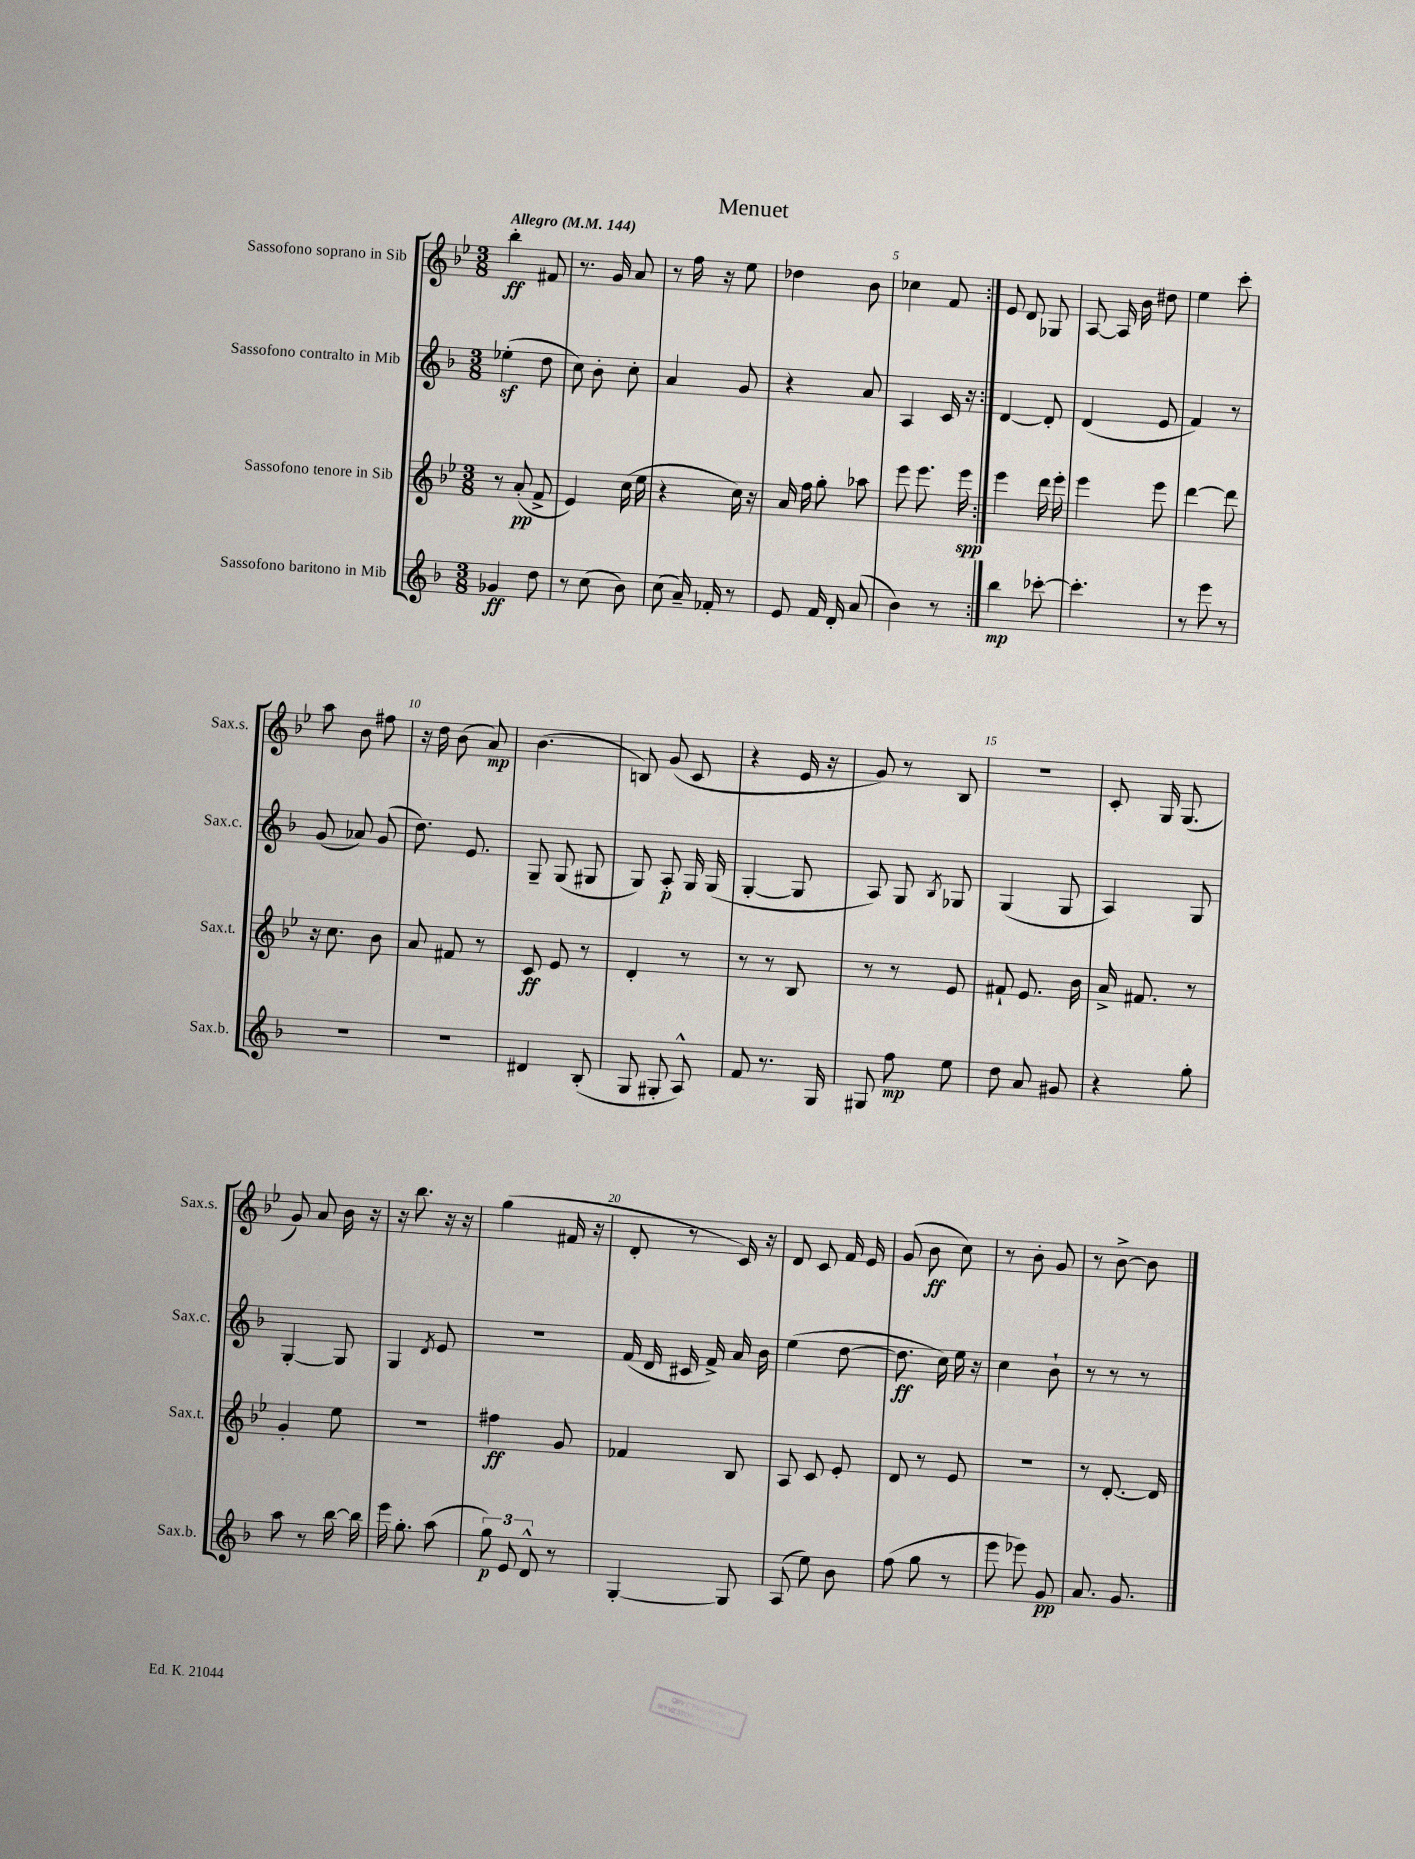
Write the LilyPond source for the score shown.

\header { title = "Menuet" }
<<
\new StaffGroup <<
\new Staff = "s0" \with { instrumentName = "Sassofono soprano in Sib" shortInstrumentName = "Sax.s." } {
    \clef treble \key bes \major \numericTimeSignature \time 3/8 \tempo "Allegro" 4 = 144
    \autoBeamOff \repeat volta 2 { bes''4-.\ff fis'8 |
    r8. g'16 a'8 |
    r8 f''16 r16 ees''8 |
    des''4 bes'8 |
    ces''4 f'8 | }
    ees'8 d'8 ges8 |
    a8~ a16 bes'16 dis''8 |
    ees''4 c'''8-. |
    a''8 bes'8 fis''8 |
    r16 d''16 bes'8( a'8\mp) |
    bes'4.( |
    b8) g'8( c'8 |
    r4 ees'16 r16 |
    g'8) r8 bes8 |
    R4. |
    c'8-. g16 g8.( |
    g'8) a'8 bes'16 r16 |
    r16 bes''8. r16 r16 |
    g''4( fis'16 r16 |
    d'8-. r8 c'16) r16 |
    d'8 c'8 f'16 ees'16 |
    g'8( bes'8\ff c''8) |
    r8 bes'8-. g'8 |
    r8 bes'8~-> bes'8 \bar "|." |
}
\new Staff = "s1" \with { instrumentName = "Sassofono contralto in Mib" shortInstrumentName = "Sax.c." } {
    \clef treble \key f \major \numericTimeSignature \time 3/8
    \autoBeamOff \repeat volta 2 { ees''4-.\sf( d''8 |
    c''8) bes'8-. c''8-. |
    a'4 g'8 |
    r4 a'8 |
    a4 c'16 r16 | }
    d'4~ d'8-. |
    d'4( e'8 |
    f'4) r8 |
    g'8( aes'8) g'8( |
    d''8.) e'8. |
    g8-- g8( gis8 |
    g8) a8-.\p g16 g16( |
    g4~-. g8 |
    a8) g8 \acciaccatura { bes8 } ges8 |
    g4( g8 |
    a4) g8 |
    g4~-. g8 |
    g4 \acciaccatura { d'8 } e'8 |
    R4. |
    f'16( d'16 cis'16 f'16->) a'16 bes'16 |
    e''4( d''8~ |
    d''8.\ff c''16) e''16 r16 |
    c''4 bes'8-! |
    r8 r8 r8 \bar "|." |
}
\new Staff = "s2" \with { instrumentName = "Sassofono tenore in Sib" shortInstrumentName = "Sax.t." } {
    \clef treble \key bes \major \numericTimeSignature \time 3/8
    \autoBeamOff \repeat volta 2 { r8 a'8-.\pp( f'8-> |
    ees'4) c''16( ees''16 |
    r4 c''16) r16 |
    a'16 f''16 g''8-. aes''8 |
    ees'''8 ees'''8. ees'''16\spp | }
    ees'''4 d'''16 ees'''16-. |
    ees'''4 ees'''8 |
    d'''4~ d'''8 |
    r16 c''8. bes'8 |
    a'8 fis'8 r8 |
    c'8\ff ees'8 r8 |
    d'4-. r8 |
    r8 r8 bes8 |
    r8 r8 ees'8 |
    fis'8-! ees'8. bes'16 |
    a'16-> fis'8. r8 |
    g'4-. ees''8 |
    R4. |
    fis''4\ff g'8 |
    fes'4 bes8 |
    a8 c'8 ees'8-. |
    d'8 r8 ees'8 |
    R4. |
    r8 d'8.~-. d'16 \bar "|." |
}
\new Staff = "s3" \with { instrumentName = "Sassofono baritono in Mib" shortInstrumentName = "Sax.b." } {
    \clef treble \key f \major \numericTimeSignature \time 3/8
    \autoBeamOff \repeat volta 2 { ges'4\ff d''8 |
    r8 c''8( bes'8) |
    c''8( a'16--) fes'16-. r8 |
    e'8 f'16 d'16-. a'8( |
    bes'4) r8 | }
    bes''4\mp ces'''8~-. |
    ces'''4.-. |
    r8 e'''8 r8 |
    R4. |
    R4. |
    dis'4 bes8-.( |
    g8 gis8-. a8-^) |
    f'8 r8. g16 |
    gis8 f''8\mp e''8 |
    d''8 a'8 gis'8 |
    r4 g''8-. |
    a''8 r8 bes''16~ bes''16 |
    e'''16 g''8.-. a''8( |
    \tuplet 3/2 { g''8\p) e'8 d'8-^ } r8 |
    g4~-. g8 |
    a8( e''8) bes'8 |
    f''8( g''8 r8 |
    e'''8 ees'''8) g'8\pp |
    a'8. g'8. \bar "|." |
}
>>
>>
\layout { \context { \Score \override BarNumber.break-visibility = ##(#f #t #t) barNumberVisibility = #(every-nth-bar-number-visible 5) } }
